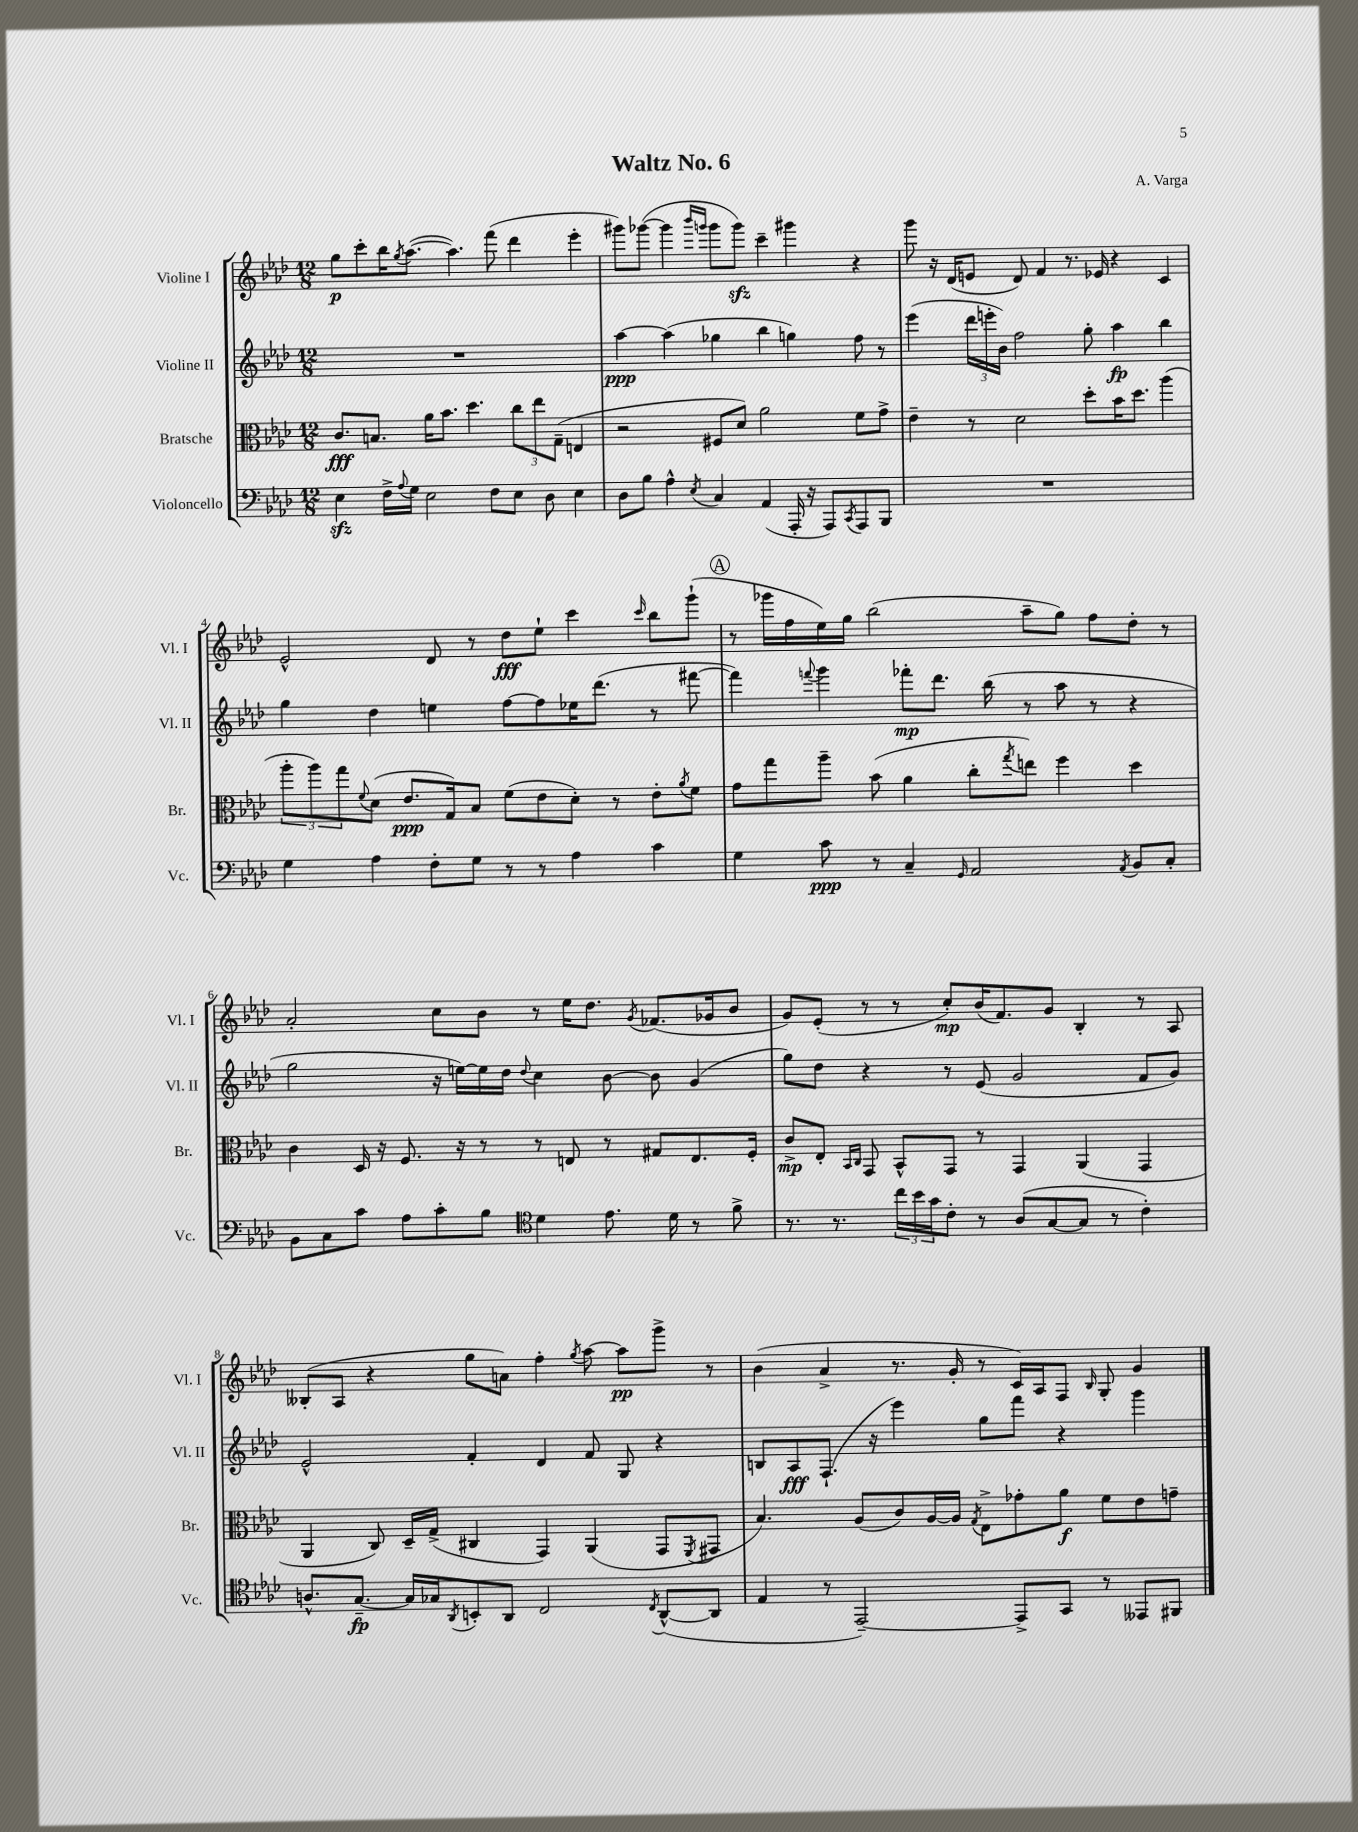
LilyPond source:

\header { title = "Waltz No. 6" composer = "A. Varga" }
<<
\new StaffGroup <<
\new Staff = "s0" \with { instrumentName = "Violine I" shortInstrumentName = "Vl. I" } {
    \clef treble \key aes \major \numericTimeSignature \time 12/8
    g''8\p c'''8-. bes''16 \acciaccatura { g''8 } aes''8.~( aes''4.) f'''8( des'''4 ees'''4-. |
    gis'''8) ges'''8~( ges'''4 \grace { bes'''16 g'''16 } g'''8 g'''8\sfz) c'''4-- gis'''4 r4 |
    g'''8 r16 des'16( e'8 des'8) f'4 r8. ees'16 r4 c'4 |
    ees'2-^ des'8 r8 des''8\fff ees''8-! c'''4 \grace { c'''16 } bes''8 g'''8-!( |
    \mark \markup { \circle "A" } r8 ges'''16 f''16 ees''16) g''16 bes''2( aes''8-- g''8) f''8 des''8-. r8 |
    aes'2-. c''8 bes'8 r8 ees''16 des''8. \acciaccatura { g'8 } fes'8.( ges'16 bes'8 |
    g'8) ees'8-.( r8 r8 c''8-.\mp) bes'16( f'8.) g'8 bes4-. r8 aes8 |
    beses8-.( aes8 r4 g''8 a'8) f''4-. \acciaccatura { g''8 } aes''8~ aes''8\pp g'''8-> r8 |
    bes'4( aes'4-> r8. g'16-. r8 c'16) aes16 f8 \grace { bes16 } g8-. g'4 \bar "|." |
}
\new Staff = "s1" \with { instrumentName = "Violine II" shortInstrumentName = "Vl. II" } {
    \clef treble \key aes \major \numericTimeSignature \time 12/8
    R1. |
    aes''4~\ppp aes''4( ges''4 bes''4 g''4) f''8 r8 |
    ees'''4( \tuplet 3/2 { des'''16 e'''16-. bes'16) } f''2 g''8-. aes''4\fp bes''4 |
    g''4 des''4 e''4 f''8~ f''8 ees''16 des'''8.( r8 fis'''8~ |
    \mark \markup { \circle "A" } fis'''4) \appoggiatura { f'''8 } g'''4 fes'''8-.\mp des'''8. bes''16( r8 aes''8 r8 r4 |
    g''2 r16 e''16~) e''16 des''16 \appoggiatura { des''8 } c''4 bes'8~ bes'8 g'4( |
    g''8) des''8 r4 r8 ees'8( g'2 f'8 g'8) |
    ees'2-^ f'4-. des'4 f'8 g8 r4 |
    b8 aes8\fff f8.-!( r16 ees'''4) g''8 f'''8 r4 g'''4 \bar "|." |
}
\new Staff = "s2" \with { instrumentName = "Bratsche" shortInstrumentName = "Br." } {
    \clef alto \key aes \major \numericTimeSignature \time 12/8
    c'8.\fff b8. aes'16 bes'8. des''4. \tuplet 3/2 { c''8 ees''8 g8--( } e4 |
    r2 fis8 des'8) aes'2 f'8 g'8-> |
    ees'4-- r8 des'2 des''8-. bes'16 des''8. aes''4( |
    \tuplet 3/2 { aes''8-. aes''8) g''8 } \appoggiatura { f'8 } des'8( ees'8.\ppp g16) bes8 f'8( ees'8 des'8-.) r8 ees'8-. \acciaccatura { aes'8 } f'8 |
    \mark \markup { \circle "A" } g'8 g''8 aes''8-- bes'8( aes'4 c''8-. \acciaccatura { g''8 } e''8) f''4 des''4 |
    c'4 des16 r16 f8. r16 r8 r8 e8 r8 gis8 e8. f16-. |
    c'8->\mp ees8-. \grace { bes,16 c16 } g,8 bes,8-^ g,8 r8 g,4 aes,4( g,4 |
    aes,4 c8) des16-- g16->( cis4 g,4) aes,4( g,8 \acciaccatura { f,8 } gis,8 |
    bes4.) aes8( c'8) aes16~ aes16 \acciaccatura { g8 } ees8-> ges'8-. aes'8\f f'8 ees'8 g'8-- \bar "|." |
}
\new Staff = "s3" \with { instrumentName = "Violoncello" shortInstrumentName = "Vc." } {
    \clef bass \key aes \major \numericTimeSignature \time 12/8
    ees4\sfz f16-> \appoggiatura { aes8 } g16 ees2 f8 ees8 des8 ees4 |
    des8 bes8 aes4-^ \acciaccatura { ees8 } c4 aes,4( aes,,16-. r16 aes,,8) \acciaccatura { c,8 } aes,,8 bes,,8 |
    R1. |
    g4 aes4 f8-. g8 r8 r8 aes4 c'4 |
    \mark \markup { \circle "A" } g4 c'8\ppp r8 c4-- \grace { g,16 } aes,2 \acciaccatura { aes,8 } bes,8 c8-. |
    bes,8 c8 c'8 aes8 c'8-. bes8 \clef tenor des'4 ees'8. des'16 r8 f'8-> |
    r8. r8. \tuplet 3/2 { c''16 bes'16 g'16 } c'8-. r8 aes8( g8~ g8 r8 c'4-.) |
    a8.-^ g8.~--\fp g16 ges16 \acciaccatura { aes,8 } b,8-. aes,8 c2 \acciaccatura { c8 } aes,8~-^( aes,8 |
    ees4 r8 ees,2~--) ees,8-> g,8 r8 eeses,8 fis,8 \bar "|." |
}
>>
>>
